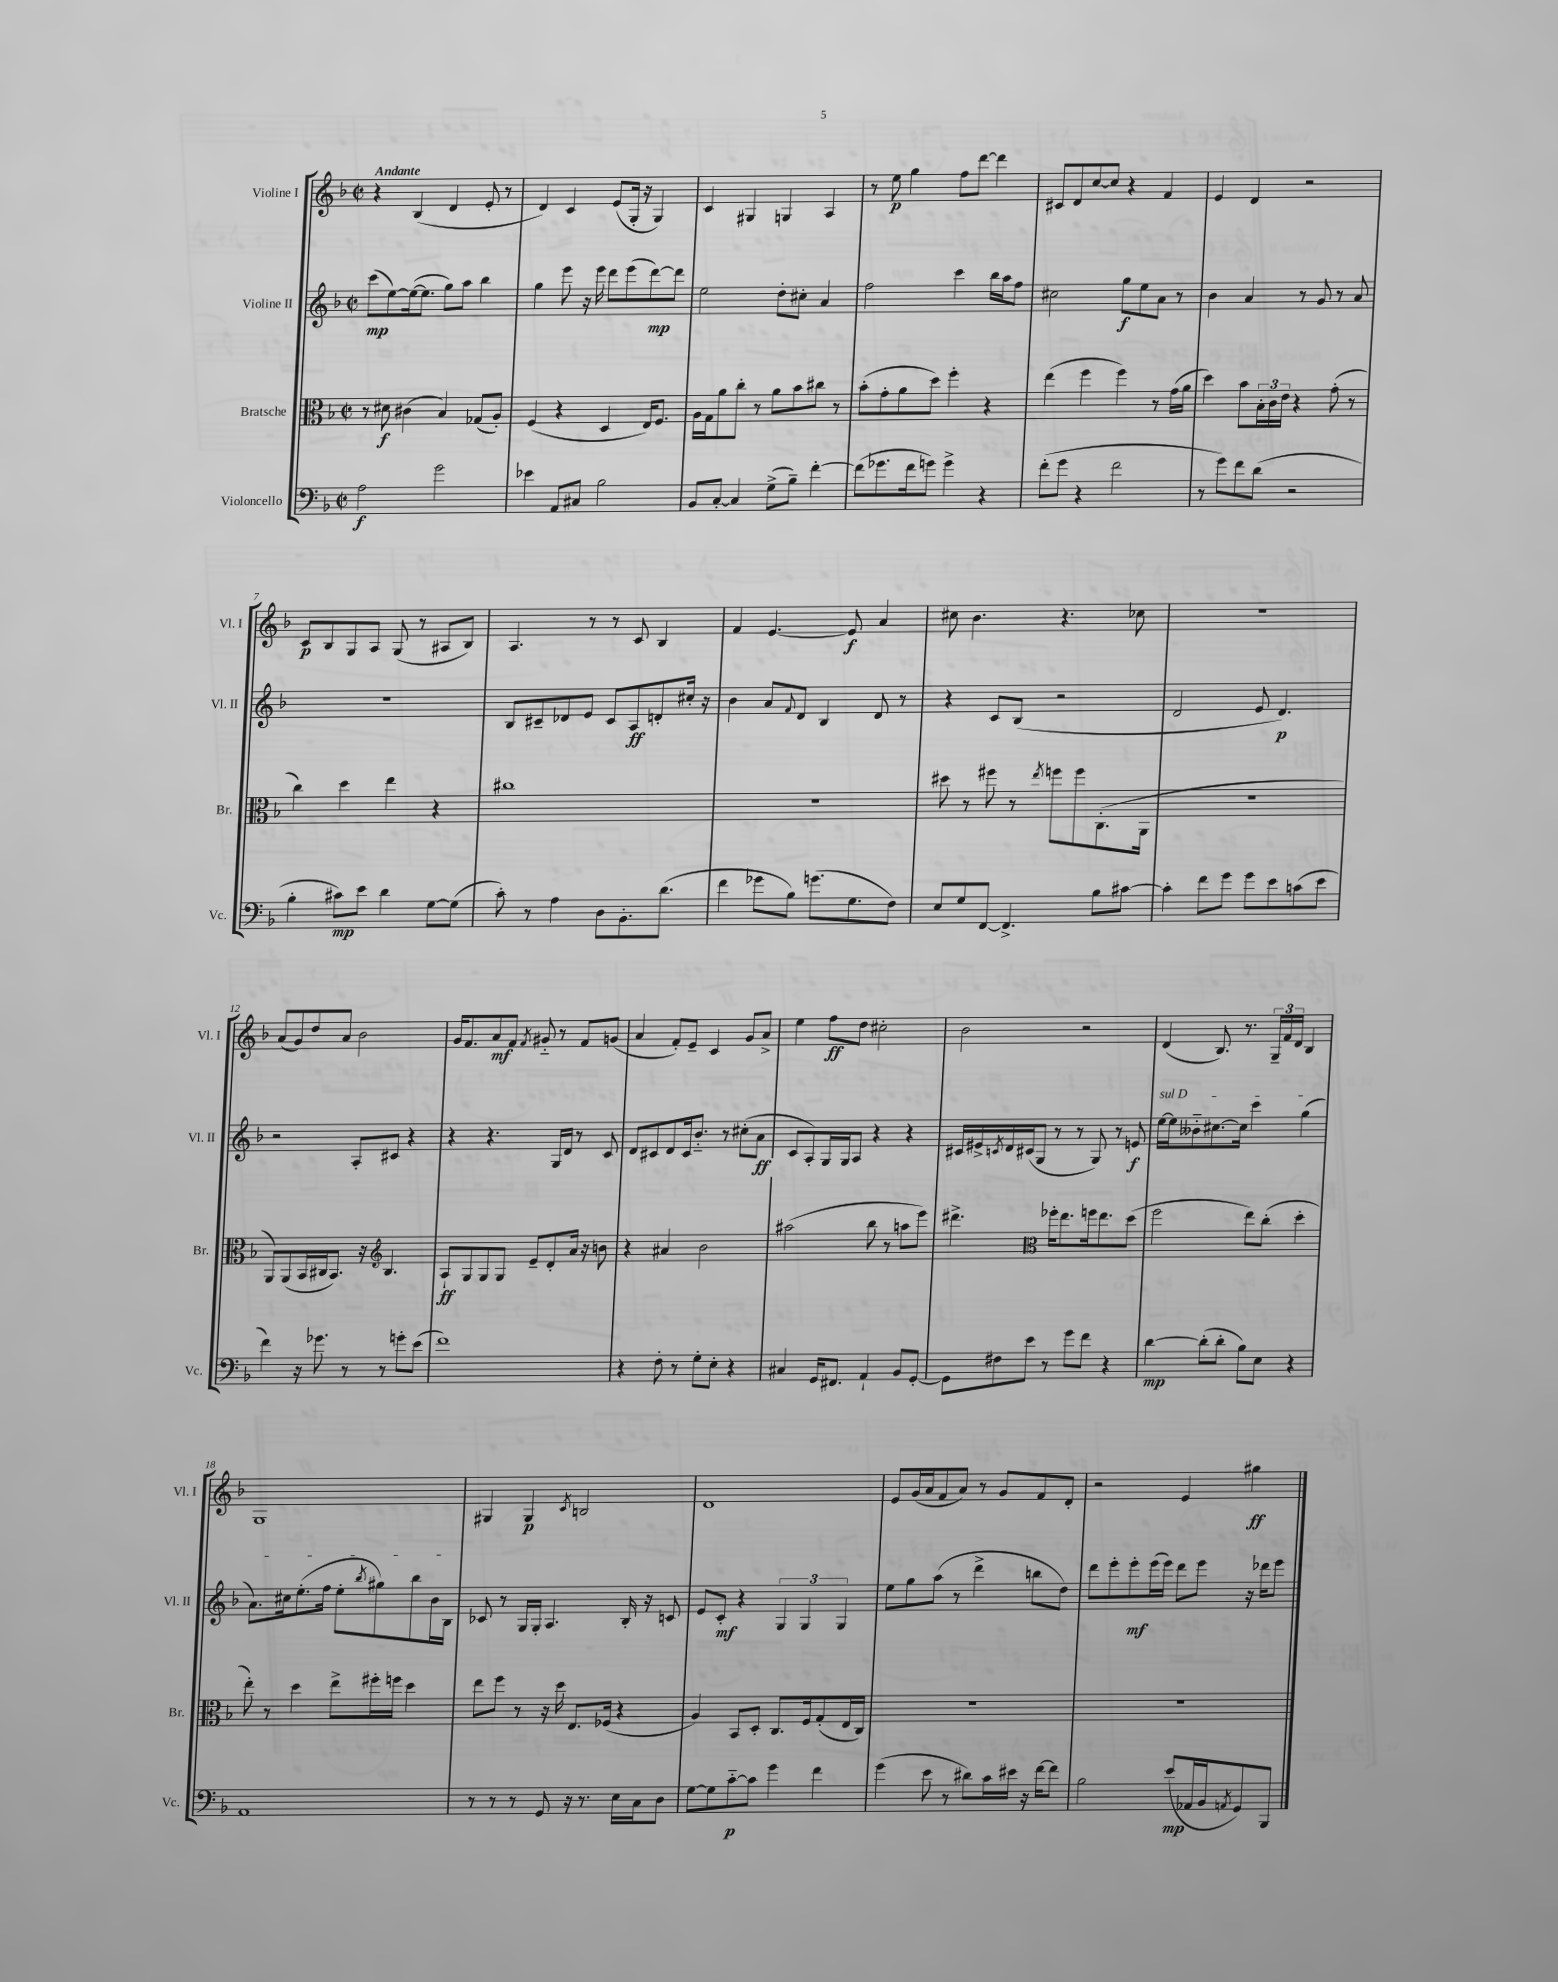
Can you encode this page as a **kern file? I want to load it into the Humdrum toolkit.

**kern	**dynam	**kern	**dynam	**kern	**dynam	**kern	**dynam
*part4	*part4	*part3	*part3	*part2	*part2	*part1	*part1
*staff4	*staff4	*staff3	*staff3	*staff2	*staff2	*staff1	*staff1
*I"Violoncello	*	*I"Bratsche	*	*I"Violine II	*	*I"Violine I	*
*I'Vc.	*	*I'Br.	*	*I'Vl. II	*	*I'Vl. I	*
*clefF4	*	*clefC3	*	*clefG2	*	*clefG2	*
*k[b-]	*	*k[b-]	*	*k[b-]	*	*k[b-]	*
*M2/2	*	*M2/2	*	*M2/2	*	*M2/2	*
*met(c|)	*	*met(c|)	*	*met(c|)	*	*met(c|)	*
=1	=1	=1	=1	=1	=1	=1	=1
!	!	!	!	!	!	!LO:TX:a:B:t=Andante	!
2A\	f	8r	.	(8ccc\L	mp	4r	.
.	.	8d#X\	f	[8ee\)	.	.	.
.	.	(4c#X\	.	(16ee\k_	.	(4B-/	.
.	.	.	.	8.ee\J]	.	.	.
2g\	.	4B-/)	.	8gg\L)	.	4d/	.
.	.	.	.	8aa\J	.	.	.
.	.	(8G-X/L	.	4bb-\	.	8e'/	.
.	.	8A'/J)	.	.	.	8r	.
=2	=2	=2	=2	=2	=2	=2	=2
4e-X\	.	(4F/	.	4gg\	.	4d/)	.
8AA/L	.	4r	.	8eee\	.	4c/	.
8C#X/J	.	.	.	16r	.	.	.
.	.	.	.	16eee\	.	.	.
2B-\	.	4D/	.	8ddd\L	.	(8e/L	.
.	.	.	.	(8eee\	.	16G'/Jk	.
.	.	.	.	.	.	16r	.
.	.	16E/KL)	.	[8ddd\)	mp	4G/)	.
.	.	8.F/J	.	.	.	.	.
.	.	.	.	8ddd\J]	.	.	.
=3	=3	=3	=3	=3	=3	=3	=3
8BB-/L	.	16A\LL	.	2ee\	.	4c/	.
.	.	16G\J	.	.	.	.	.
[8C'/J	.	8a\	.	.	.	.	.
4C/]	.	8cc'\J	.	.	.	4G#X/	.
.	.	8r	.	.	.	.	.
(8G^\L	.	8a\L	.	8dd'\L	.	4Gn/	.
8B-~\J)	.	8b-\	.	8cc#X'\J	.	.	.
[4f'\	.	8cc#X\J	.	4a/	.	4A/	.
.	.	8r	.	.	.	.	.
=4	=4	=4	=4	=4	=4	=4	=4
(8f\L]	.	(8b-'\L	.	2ff\	.	8r	.
8.g-X\	.	8g'\	.	.	.	8ee\	p
.	.	8a\	.	.	.	4gg\	.
16f\k	.	.	.	.	.	.	.
8gn\J)	.	8dd\J)	.	.	.	.	.
4g^\	.	4ff'\	.	4ccc\	.	8ff\L	.
.	.	.	.	.	.	[8ddd\J	.
4r	.	4r	.	16bb-\LL	.	4ddd\]	.
.	.	.	.	16aa\J	.	.	.
.	.	.	.	8ff\J	.	.	.
=5	=5	=5	=5	=5	=5	=5	=5
(8f'\L	.	(4ee\	.	2cc#X\	.	8c#X/L	.
8g\J	.	.	.	.	.	8d/	.
4r	.	4ff\	.	.	.	[8cc/	.
.	.	.	.	.	.	8cc/J]	.
2f\	.	4ff\)	.	8gg\L	f	4r	.
.	.	.	.	8ee\	.	.	.
.	.	8r	.	8a\J	.	4f/	.
.	.	(16g\LL	.	8r	.	.	.
.	.	16a\JJ	.	.	.	.	.
=6	=6	=6	=6	=6	=6	=6	=6
8r	.	4dd\)	.	4b-\	.	4e/	.
8g\L)	.	.	.	.	.	.	.
8f\	.	8b-\L	.	4a/	.	4d/	.
(8d\J	.	24B-'\L	.	.	.	.	.
.	.	24c\	.	.	.	.	.
.	.	24e\JJ	.	.	.	.	.
2r	.	4r	.	8r	.	2r	.
.	.	.	.	8g/	.	.	.
.	.	(8g'\	.	8r	.	.	.
.	.	8r	.	8a/	.	.	.
!!LO:LB:g=z
=7	=7	=7	=7	=7	=7	=7	=7
4B-'\	.	4cc\)	.	1r	.	8c/L	p
.	.	.	.	.	.	8B-/	.
8c#X\L)	mp	4dd\	.	.	.	8G/	.
8e\J	.	.	.	.	.	8A/J	.
4d\	.	4ee\	.	.	.	(8G/	.
.	.	.	.	.	.	8r	.
[8G\L	.	4r	.	.	.	8A#X/L	.
(8G\J]	.	.	.	.	.	8B-/J)	.
=8	=8	=8	=8	=8	=8	=8	=8
8c'\)	.	1cc#X	.	8B-/L	.	4.A/	.
8r	.	.	.	8c#X~/	.	.	.
4A\	.	.	.	8d-X/	.	.	.
.	.	.	.	8e/J	.	8r	.
8D\L	.	.	.	8c#/L	.	8r	.
8.BB-'\	.	.	.	8A/	ff	8c/	.
.	.	.	.	8dn'/	.	4B-/	.
(8.d\J	.	.	.	.	.	.	.
.	.	.	.	16cc#X'/Jk	.	.	.
.	.	.	.	16r	.	.	.
=9	=9	=9	=9	=9	=9	=9	=9
4f\	.	1r	.	4b-\	.	4f/	.
8g-X\L	.	.	.	8a/L	.	[4.e/	.
.	.	.	.	8qqf/	.	.	.
8B-\J)	.	.	.	8d/J	.	.	.
(8.gn\L	.	.	.	4B-/	.	.	.
.	.	.	.	.	.	8e/]	f
8.G\	.	.	.	.	.	.	.
.	.	.	.	8d/	.	4a/	.
8F\J)	.	.	.	8r	.	.	.
=10	=10	=10	=10	=10	=10	=10	=10
8E/L	.	8dd#X\	.	4r	.	8cc#X\	.
8G/	.	8r	.	.	.	4.b-\	.
[8FF/J	.	8ff#X\	.	8c/L	.	.	.
4.FF^/]	.	8r	.	(8B-/J	.	.	.
.	.	8qee/	.	.	.	.	.
.	.	8ffn\L	.	2r	.	4.r	.
.	.	8ff\	.	.	.	.	.
8B-\L	.	(8.C'\	.	.	.	.	.
[8c#X\J	.	.	.	.	.	8cc-X\	.
.	.	16AA\Jk	.	.	.	.	.
=11	=11	=11	=11	=11	=11	=11	=11
4c#'\]	.	1r	.	2d/	.	1r	.
8f\L	.	.	.	.	.	.	.
8g\J	.	.	.	.	.	.	.
8g\L	.	.	.	8e/	.	.	.
8e\	.	.	.	4.d/)	p	.	.
(8cn\	.	.	.	.	.	.	.
8e\J	.	.	.	.	.	.	.
!!LO:LB:g=z
=12	=12	=12	=12	=12	=12	=12	=12
4f\)	.	8AA/L)	.	2r	.	(8a/L	.
.	.	(8AA/	.	.	.	8g/)	.
16r	.	16BB-/L	.	.	.	8dd/	.
8.g-X\	.	16C#X/J	.	.	.	.	.
.	.	8.BB-/J)	.	.	.	8a/J	.
8r	.	.	.	8A'/L	.	2b-\	.
.	.	16r	.	.	.	.	.
*	*	*clefG2	*	*	*	*	*
8r	.	4.B-/	.	8c#X/J	.	.	.
8gn'\L	.	.	.	4r	.	.	.
(8e\J	.	.	.	.	.	.	.
=13	=13	=13	=13	=13	=13	=13	=13
1f)	.	8A`/L	ff	4r	.	16g/KL	.
.	.	.	.	.	.	8.f/	.
.	.	8G/	.	.	.	.	.
.	.	8G/	.	4.r	.	8a/	mf
.	.	8G/J	.	.	.	8f/J	.
.	.	.	.	.	.	8qf/	.
.	.	8e~/L	.	.	.	8g#X/	.
.	.	8d'/	.	16G/LL	.	8r	.
.	.	.	.	16d/JJ	.	.	.
.	.	16a/Jk	.	8r	.	8f/L	.
.	.	16r	.	.	.	.	.
.	.	8bn\	.	8c/	.	(8gn/J	.
=14	=14	=14	=14	=14	=14	=14	=14
4r	.	4r	.	8d/L	.	4a/	.
.	.	.	.	8c#X/	.	.	.
8F'\	.	4a#X/	.	8d/	.	8f'/L)	.
8r	.	.	.	16c#/k	.	8e~/J	.
.	.	.	.	8.b-/J	.	.	.
8G'\L	.	2b-\	.	.	.	4c/	.
8E'\J	.	.	.	8r	.	.	.
4r	.	.	.	(8cc#X'\L	.	8g/L	.
.	.	.	.	8a\J	ff	8a^/J	.
=15	=15	=15	=15	=15	=15	=15	=15
4C#X/	.	(2aa#X\	.	8c/L	.	4ee\	.
.	.	.	.	8A'/)	.	.	.
16GG/KL	.	.	.	16G/L	.	8ff\L	ff
8.FF#X/J	.	.	.	16G/J	.	.	.
.	.	.	.	8A/J	.	8dd\J	.
4AA`/	.	8bb-\	.	4r	.	2cc#X'\	.
.	.	8r	.	.	.	.	.
8BB-/L	.	8aan\L	.	4r	.	.	.
[8GG'/J	.	8eee\J)	.	.	.	.	.
=16	=16	=16	=16	=16	=16	=16	=16
8GG\L]	.	4.ddd#X^\	.	16c#X/LL	.	2b-\	.
.	.	.	.	16e#X^/	.	.	.
.	.	.	.	8qcn/	.	.	.
8F#X\	.	.	.	16d/	.	.	.
.	.	.	.	(16c#X/J	.	.	.
8e\J	.	.	.	8G/J	.	.	.
*	*	*clefC3	*	*	*	*	*
8r	.	16ff-X'\KL	.	8r	.	.	.
.	.	8.ee\	.	.	.	.	.
8g\L	.	.	.	8r	.	2r	.
8f\J	.	16ffn\k	.	8G/)	.	.	.
.	.	8.ee\	.	.	.	.	.
4r	.	.	.	8r	.	.	.
.	.	(8dd\J	.	8en/	f	.	.
=17	=17	=17	=17	=17	=17	=17	=17
!	!	!	!	!LO:TX:a:i:t=sul D	!	!	!
[4d\	mp	2ff\	.	[16ee\LL	.	(4d/	.
.	.	.	.	16ee\J]	.	.	.
.	.	.	.	8b--X\	.	.	.
(8d'\L]	.	.	.	[8.cc#X\	.	8.B-/)	.
8d'\J	.	.	.	.	.	.	.
.	.	.	.	16cc#\Jk]	.	8.r	.
8B-\L)	.	8ee\L)	.	4ccc\	.	.	.
8E\J	.	(8cc'\J	.	.	.	24G~/LL	.
.	.	.	.	.	.	24f/	.
.	.	.	.	.	.	24d/JJ	.
4r	.	4dd'\	.	(4gg\	.	4B-/	.
!!LO:LB:g=z
=18	=18	=18	=18	=18	=18	=18	=18
1AA	.	8ee'\)	.	8.a\L)	.	1G	.
.	.	8r	.	.	.	.	.
.	.	.	.	16cc#X\k	.	.	.
.	.	4dd\	.	(8.ee'\	.	.	.
.	.	.	.	16ff\Jk	.	.	.
.	.	8ee^\L	.	8ee'\L	.	.	.
.	.	.	.	8qbb-/	.	.	.
.	.	16ff#X'\L	.	8gg#X\)	.	.	.
.	.	16ffn\JJ	.	.	.	.	.
.	.	4dd\	.	8bb-\	.	.	.
.	.	.	.	16b-\L	.	.	.
.	.	.	.	16B-\JJ	.	.	.
=19	=19	=19	=19	=19	=19	=19	=19
8r	.	8ee\L	.	8c-X/	.	4G#X/	.
8r	.	8ff\J	.	8r	.	.	.
8r	.	8r	.	16G/LL	.	4G#/	p
.	.	.	.	16G'/JJ	.	.	.
8GG/	.	16r	.	4.A/	.	.	.
.	.	16dd\	.	.	.	.	.
.	.	.	.	.	.	8qc/	.
16r	.	8.E/L	.	.	.	2Bn/	.
8.r	.	.	.	.	.	.	.
.	.	(16F-X/Jk	.	.	.	.	.
16E\LL	.	4r	.	16B-'/	.	.	.
16C\J	.	.	.	16r	.	.	.
8D\J	.	.	.	8cn/	.	.	.
=20	=20	=20	=20	=20	=20	=20	=20
[8G\L	.	4A/)	.	8e/L	.	1d	.
8G\]	.	.	.	8c'/J	mf	.	.
[8c\	p	8BB-/L	.	4r	.	.	.
8c\J]	.	8D'/J	.	.	.	.	.
4g\	.	8.C/L	.	6G/	.	.	.
.	.	.	.	6G/	.	.	.
.	.	16F/k	.	.	.	.	.
4f\	.	(8G'/	.	.	.	.	.
.	.	.	.	6G/	.	.	.
.	.	16E/L	.	.	.	.	.
.	.	16C/JJ)	.	.	.	.	.
=21	=21	=21	=21	=21	=21	=21	=21
(4g\	.	1r	.	8ee\L	.	8e/L	.
.	.	.	.	8gg\	.	(16g/L	.
.	.	.	.	.	.	16a/J	.
8e\	.	.	.	(8aa\J	.	8f/	.
8r	.	.	.	8r	.	8a/J)	.
8d#X\L)	.	.	.	4ddd^\	.	8r	.
16c\L	.	.	.	.	.	8g/L	.
16e#X\JJ	.	.	.	.	.	.	.
16r	.	.	.	8bbn\L	.	8f/	.
[16f\KL	.	.	.	.	.	.	.
8f\J]	.	.	.	8dd\J)	.	8d'/J	.
=22	=22	=22	=22	=22	=22	=22	=22
2B-\	.	1r	.	8ddd\L	.	2r	.
.	.	.	.	8eee'\	.	.	.
.	.	.	.	8eee'\	mf	.	.
.	.	.	.	(16eee\L	.	.	.
.	.	.	.	16eee\JJ)	.	.	.
(8e/L	mp	.	.	8ddd\L	.	4e/	.
16AA-X/L	.	.	.	8eee\J	.	.	.
16BB-/J	.	.	.	.	.	.	.
8qAAn/	.	.	.	.	.	.	.
8GG/)	.	.	.	16r	.	4gg#X\	ff
.	.	.	.	16ddd-X\KL	.	.	.
8BBB-/J	.	.	.	8eee\J	.	.	.
==	==	==	==	==	==	==	==
*-	*-	*-	*-	*-	*-	*-	*-
